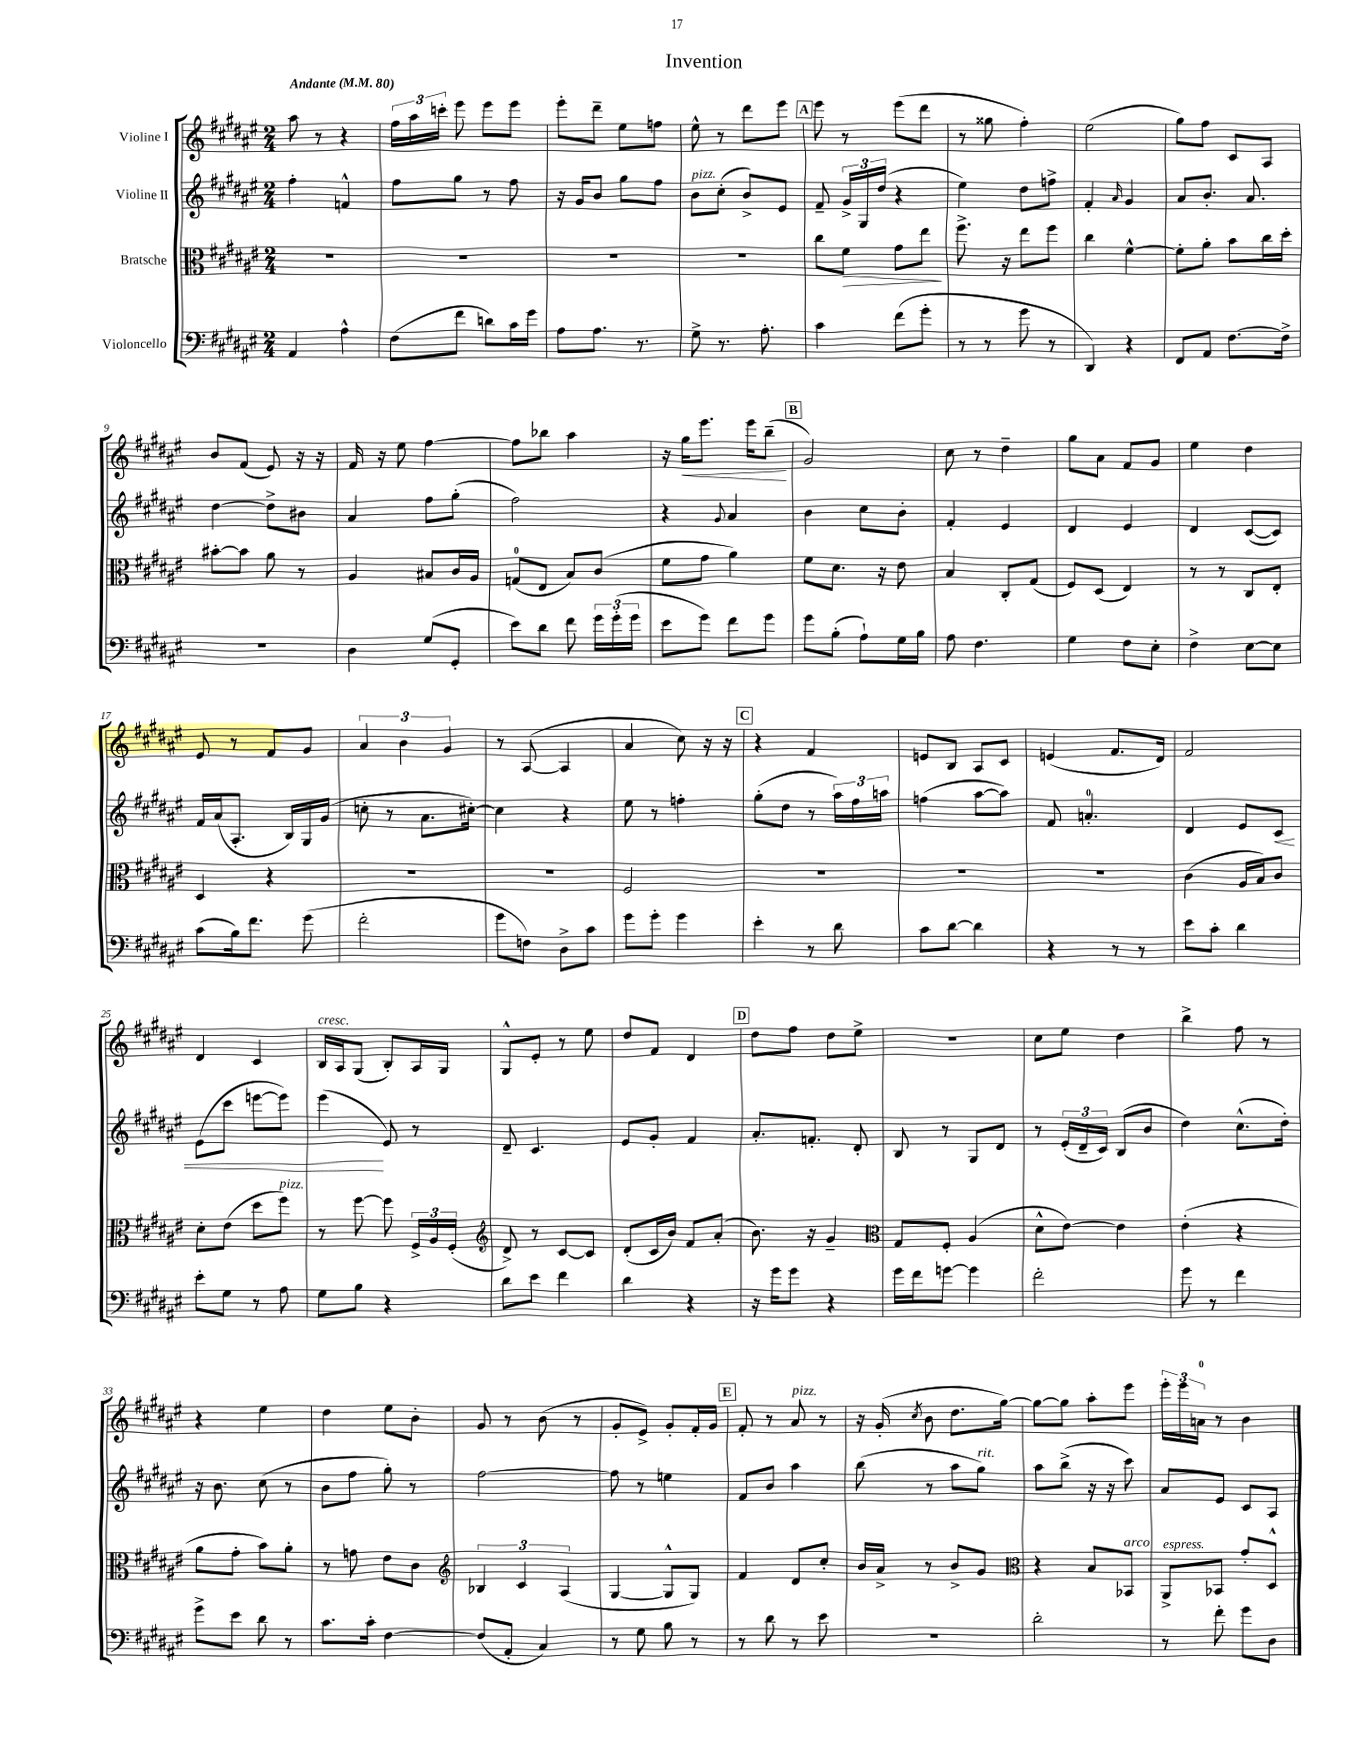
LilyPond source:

\header { title = "Invention" }
<<
\new StaffGroup <<
\new Staff = "s0" \with { instrumentName = "Violine I" } {
    \clef treble \key fis \major \numericTimeSignature \time 2/4 \tempo "Andante" 4 = 80
    \autoBeamOff ais''8 r8 r4 |
    \tuplet 3/2 { fis''16[ ais''16 c'''16]-. } eis'''8 eis'''8[ eis'''8] |
    eis'''8[-. dis'''8]-- eis''8[ f''8] |
    eis''8-^ r8 dis'''8[ eis'''8] |
    \mark \markup { \box "A" } eis'''8 r8 eis'''8[( dis'''8] |
    r8 gisis''8 fis''4-.) |
    eis''2( |
    gis''8[) fis''8] cis'8[ ais8] |
    b'8[ fis'8]( eis'8) r16 r16 |
    fis'16 r16 eis''8 fis''4~ |
    fis''8[ bes''8] ais''4 |
    r16 gis''16[\< eis'''8.] eis'''16[ b''8]--\!( |
    \mark \markup { \box "B" } gis'2) |
    cis''8 r8 dis''4-- |
    gis''8[ ais'8] fis'8[ gis'8] |
    eis''4 dis''4 |
    eis'8 r8 fis'8[ gis'8] |
    \tuplet 3/2 { ais'4 b'4 gis'4 } |
    r8 ais8~( ais4 |
    ais'4 cis''8) r16 r16 |
    \mark \markup { \box "C" } r4 fis'4 |
    e'8[ b8] ais8[ cis'8] |
    e'4( fis'8.[ dis'16]) |
    fis'2 |
    dis'4 cis'4 |
    b16[^\markup { \italic "cresc." } ais16 gis8]( b8[-.) ais16 gis16] |
    gis8[-^ eis'8]-. r8 eis''8 |
    dis''8[ fis'8] dis'4 |
    \mark \markup { \box "D" } dis''8[ fis''8] dis''8[ eis''8]-> |
    R2 |
    cis''8[ eis''8] dis''4 |
    b''4-> fis''8 r8 |
    r4 eis''4 |
    dis''4 eis''8[ b'8]-. |
    gis'8 r8 b'8( r8 |
    gis'8[-. eis'8]->) gis'8[-. fis'16-. gis'16] |
    \mark \markup { \box "E" } fis'8-. r8 ais'8^\markup { \italic "pizz." } r8 |
    r16 gis'16-.( \acciaccatura { cis''8 } b'8 dis''8.[ gis''16]~) |
    gis''8[~ gis''8] ais''8[-. eis'''8] |
    \tuplet 3/2 { eis'''16[-. eis'''16 a'16]-0 } r8 b'4 \bar "|." |
}
\new Staff = "s1" \with { instrumentName = "Violine II" } {
    \clef treble \key fis \major \numericTimeSignature \time 2/4
    \autoBeamOff fis''4-. f'4-^ |
    fis''8[ gis''8] r8 fis''8 |
    r16 gis'16[ b'8] gis''8[ fis''8] |
    b'8[^\markup { \italic "pizz." } cis''8]-.( b'8[->) eis'8] |
    \mark \markup { \box "A" } fis'8-- \tuplet 3/2 { gis'16[-> gis16 dis''16]( } r4 |
    eis''4) dis''8[ f''8]-> |
    fis'4-. \grace { ais'16 } gis'4 |
    ais'8[ b'8.]-. ais'8. |
    dis''4~ dis''8[-> bis'8] |
    ais'4 fis''8[ gis''8]-.( |
    fis''2) |
    r4 \appoggiatura { gis'8 } ais'4 |
    \mark \markup { \box "B" } b'4 cis''8[ b'8]-. |
    fis'4-. eis'4 |
    dis'4 eis'4 |
    dis'4 cis'8[~( cis'8]) |
    fis'16[ ais'16( ais8.]-. b16[) gis16 gis'16]( |
    c''8-. r8 ais'8.[ cis''16]~-.) |
    cis''4 r4 |
    eis''8 r8 f''4-. |
    \mark \markup { \box "C" } gis''8[-.( dis''8] r8 \tuplet 3/2 { ais''16[) fis''16 a''16] } |
    f''4( ais''8[~ ais''8]) |
    fis'8 a'4.-0-. |
    dis'4 eis'8[ cis'8]\< |
    eis'8[( cis'''8] e'''8[~ e'''8]) |
    eis'''4\!( eis'8) r8 |
    dis'8-- cis'4. |
    eis'8[ gis'8]-. fis'4 |
    \mark \markup { \box "D" } ais'8.[-. f'8.]-. dis'8-. |
    b8 r8 gis8[ dis'8] |
    r8 \tuplet 3/2 { eis'16[-.( dis'16-- cis'16]) } b8[( b'8] |
    dis''4) cis''8.[-^( dis''16]-.) |
    r16 b'8. cis''8( r8 |
    b'8[ fis''8] gis''8-.) r8 |
    fis''2~ |
    fis''8 r8 e''4 |
    \mark \markup { \box "E" } fis'8[ b'8] ais''4 |
    b''8( r8 ais''8[ gis''8]^\markup { \italic "rit." }) |
    ais''8[ b''8]->( r16 r16 cis'''8) |
    ais'8[ eis'8] cis'8[ ais8] \bar "|." |
}
\new Staff = "s2" \with { instrumentName = "Bratsche" } {
    \clef alto \key fis \major \numericTimeSignature \time 2/4
    \autoBeamOff R2 |
    R2 |
    R2 |
    R2 |
    \mark \markup { \box "A" } cis''8[ fis'8]\> gis'8[ eis''8]\! |
    fis''8.-> r16 eis''8[ fis''8] |
    cis''4 fis'4~-^ |
    fis'8[-. ais'8]-. b'8[ cis''16 dis''16]-. |
    bis'8[~-. bis'8] ais'8 r8 |
    ais4 bis8[ cis'16 ais16] |
    g8[-0( eis8] b8[) cis'8]( |
    fis'8[ gis'8] ais'4) |
    \mark \markup { \box "B" } fis'8[ dis'8.] r16 eis'8 |
    b4 cis8[-. gis8]( |
    fis8[) dis8]( eis4) |
    r8 r8 cis8[ eis8]-. |
    dis4 r4 |
    R2 |
    r2 |
    fis2 |
    \mark \markup { \box "C" } R2 |
    R2 |
    R2 |
    cis'4( ais16[ b16) cis'8] |
    dis'8[-. eis'8]( dis''8[ fis''8]^\markup { \italic "pizz." }) |
    r8 fis''8~ fis''8 \tuplet 3/2 { fis16[-> ais16 fis16]-.( } |
    \clef treble dis'8->) r8 cis'8[~ cis'8] |
    dis'8[-.( cis'16 b'16]) fis'8[ ais'8]-.( |
    \mark \markup { \box "D" } b'8.) r16 gis'4-- |
    \clef alto gis8[ fis8]-. ais4( |
    dis'8[-^ eis'8]~) eis'4 |
    eis'4-.( r4 |
    ais'8[ gis'8]-. b'8[) ais'8]-. |
    r8 g'8 eis'8[ cis'8] |
    \clef treble \tuplet 3/2 { bes4 cis'4 ais4( } |
    gis4~ gis8[-^ gis8]) |
    \mark \markup { \box "E" } fis'4 dis'8[ cis''8]-. |
    b'16[ ais'16]-> r8 b'8[-> gis'8] |
    \clef alto r4 b8[ bes,8]^\markup { \italic "arco" } |
    ais,8[->^\markup { \italic "espress." } bes,8] gis'8[-. dis8]-^ \bar "|." |
}
\new Staff = "s3" \with { instrumentName = "Violoncello" } {
    \clef bass \key fis \major \numericTimeSignature \time 2/4
    \autoBeamOff ais,4 ais4-^ |
    fis8[( fis'8] d'8[) cis'16 gis'16] |
    ais8[ ais8.] r8. |
    gis8-> r8. ais8.-. |
    \mark \markup { \box "A" } cis'4 fis'8[( gis'8]-. |
    r8 r8 gis'8 r8 |
    dis,4) r4 |
    fis,8[ ais,8] fis8.[~ fis16]-> |
    R2 |
    dis4 gis8[( gis,8]-. |
    eis'8[) dis'8] fis'8 \tuplet 3/2 { gis'16[ gis'16-.( gis'16] } |
    eis'8[ gis'8]) fis'8[ gis'8] |
    \mark \markup { \box "B" } gis'8[ b8]-.( ais8[-!) gis16 b16] |
    ais8 fis4. |
    gis4 fis8[ eis8]-. |
    fis4-> eis8[~ eis8] |
    cis'8[( b16) fis'8.] gis'8( |
    fis'2-. |
    gis'8[ f8]) dis8[-> cis'8] |
    gis'8[ gis'8]-. gis'4 |
    \mark \markup { \box "C" } eis'4-. r8 dis'8 |
    cis'8[ dis'8]~ dis'4 |
    r4 r8 r8 |
    eis'8[ cis'8]-. dis'4 |
    eis'8[-. gis8] r8 ais8 |
    gis8[ b8] r4 |
    dis'8[ eis'8] fis'4 |
    dis'4 r4 |
    \mark \markup { \box "D" } r16 gis'16[ gis'8] r4 |
    gis'16[ fis'16 g'8]~ g'4 |
    fis'2-. |
    gis'8 r8 fis'4 |
    gis'8[-> eis'8] dis'8 r8 |
    cis'8.[ cis'16]-. fis4~ |
    fis8[( ais,8]-. cis4) |
    r8 gis8 b8 r8 |
    \mark \markup { \box "E" } r8 dis'8 r8 eis'8 |
    r2 |
    dis'2-. |
    r8 fis'8-. gis'8[ dis8] \bar "|." |
}
>>
>>
